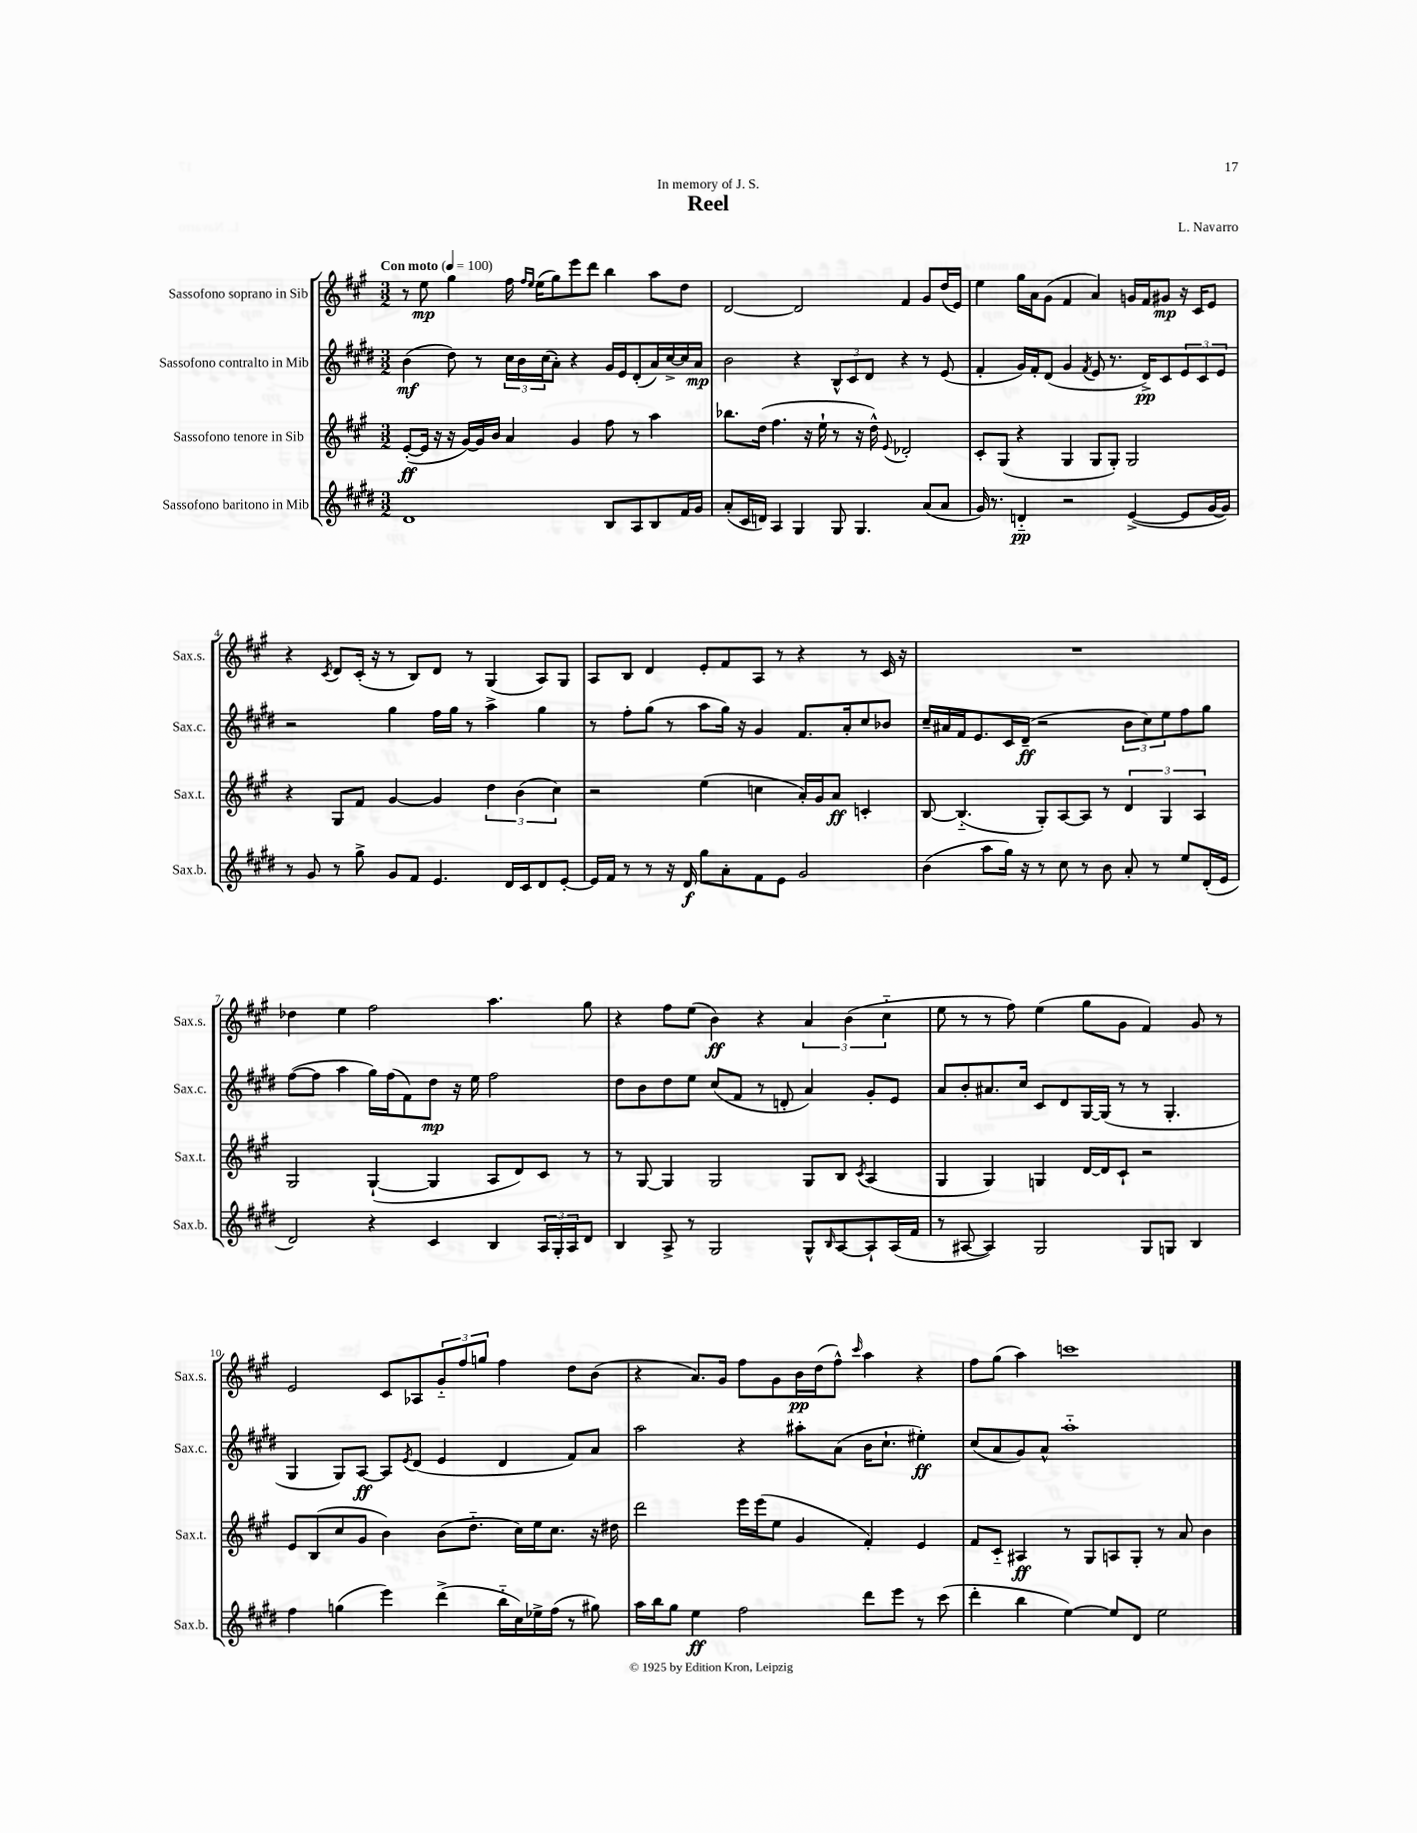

**kern	**kern	**kern	**kern
*staff4	*staff3	*staff2	*staff1
*clefG2	*clefG2	*clefG2	*clefG2
*k[f#c#g#d#]	*k[f#c#g#]	*k[f#c#g#d#]	*k[f#c#g#]
*M3/2	*M3/2	*M3/2	*M3/2
*MM100	*MM100	*MM100	*MM100
1d#	([8e'	(4b	8r
.	16e]	.	8ee
.	16r	.	.
.	16r	8dd#)	4gg#
.	[16g#)	.	.
.	16g#]	8r	.
.	16b	.	.
.	4a	24cc#	16ff#
.	.	24b	.
.	.	.	16qqff#
.	.	.	16qqee
.	.	.	(16ee
.	.	(24cc#	.
.	.	8a')	8gg#)
.	4g#	4r	8eee
.	.	.	8ddd
8B	8ff#	16g#	4bb
.	.	16e	.
8A	8r	(8d#'	.
8B	4aa	16a)	8aa
.	.	[16cc#^	.
16f#	.	16cc#]	8dd
16g#	.	16a	.
=	=	=	=
(8a'	8.bb-	2b	[2d
16c#	.	.	.
16d)	(16dd	.	.
4A	4.ff#	.	.
4G#	.	4r	2d]
.	16r	.	.
.	16ee`	.	.
8G#	8r	12B^^	.
.	.	12c#	.
4.G#	16r	.	.
.	.	12d#	.
.	16dd^^)	.	.
.	8qqe	.	.
.	2d-'	4r	4f#
(8a	.	8r	8g#
8a	.	(8e	(16dd
.	.	.	16e)
=	=	=	=
16g#)	8c#'	4f#'	4ee
8.r	.	.	.
.	(8G#	.	.
4d'~	4r	16g#)	16gg#
.	.	16f#'	16a
.	.	(8d#	(8g#
2r	4G#	4g#	4f#
.	.	8qf#	.
.	8G#	8e	4a)
.	8G#')	8.r	.
([4e^	2G#	.	16g
.	.	16d#^)	16f#
.	.	8c#	8g#
8e]	.	12e	16r
.	.	.	16c#
.	.	12c#	.
[16g#	.	.	8e
.	.	12e	.
16g#])	.	.	.
=	=	=	=
8r	4r	2r	4r
8g#	.	.	.
.	.	.	8qc#
8r	8G#	.	8d
8gg#^	8f#	.	(16c#'
.	.	.	16r
8g#	[4g#	4gg#	8r
8f#	.	.	8B)
4.e	4g#]	16ff#	8d
.	.	16gg#	.
.	.	8r	8r
.	6dd	4aa^	(4G#
16d#	.	.	.
.	(6b	.	.
16c#	.	.	.
8d#	.	4gg#	8A)
.	6cc#)	.	.
[8e'	.	.	8G#
=	=	=	=
16e]	2r	8r	8A
16f#	.	.	.
8r	.	8ff#'	8B
8r	.	(8gg#	4d
16r	.	8r	.
16d#	.	.	.
8gg#	(4ee	8aa	8e'
8a'	.	16gg#)	8f#
.	.	16r	.
8f#	4cc	4g#	8A
8e	.	.	8r
2g#	16a')	8.f#	4r
.	16g#	.	.
.	8a	.	.
.	.	16a'	.
.	4c'	8cc#	8r
.	.	8b-	16c#
.	.	.	16r
=	=	=	=
(4b	[8B	16cc#~	1.r
.	.	16a#	.
.	(4.B'~]	16f#	.
.	.	8.e	.
8aa	.	.	.
16gg#)	.	16c#	.
16r	.	(16d#~	.
8r	8G#')	2r	.
8cc#	[8A	.	.
8r	8A]	.	.
8b	8r	.	.
8a'	6d	12b	.
.	.	12cc#)	.
8r	.	.	.
.	6G#	12ee	.
8ee	.	8ff#	.
.	6A	.	.
(16d#'	.	8gg#	.
16e	.	.	.
=	=	=	=
2d#)	2G#	([8ff#	4dd-
.	.	8ff#]	.
.	.	4aa	4ee
4r	([4G#`	16gg#)	2ff#
.	.	(16ff#	.
.	.	8f#)	.
4c#	4G#]	8dd#	.
.	.	16r	.
.	.	16ee	.
4B	8A	2ff#	4.aa
.	8d)	.	.
24A	8c#	.	.
24G#'	.	.	.
24A	.	.	.
8d#	8r	.	8gg#
=	=	=	=
4B	8r	8dd#	4r
.	[8G#	8b	.
8A^	4G#]	8dd#	8ff#
8r	.	8ee	(8ee
2G#	2G#	(8cc#	4b)
.	.	8f#	.
.	.	8r	4r
.	.	8d'	.
8G#^^	8G#	4a)	6a
16qqB	.	.	.
[8A	8B	.	.
.	.	.	(6b
.	8qc#	.	.
8A`]	(4A	8g#'	.
.	.	.	6cc#'~
(16A	.	8e	.
16f#	.	.	.
=	=	=	=
8r	4G#	8a	8ee
[8A#	.	8b'	8r
4A#])	4G#)	8.a#	8r
.	.	.	8ff#)
.	.	16cc#	.
2G#	4G	8c#	(4ee
.	.	8d#	.
.	[16d	[16G#	8gg#
.	16d]	(16G#]	.
.	8c#`	8r	8g#
8G#	2r	8r	4f#)
8G	.	4.G#'	.
4B	.	.	8g#
.	.	.	8r
=	=	=	=
4ff#	8e	4G#	2e
.	(8B	.	.
(4gg	8cc#	8G#)	.
.	8g#	[8A	.
4eee)	4b)	8A]	8c#
.	.	8qe	.
.	.	(8d#	8A-
(4ddd#^	(8b	4e	12g#'~
.	.	.	12ff#
.	8.dd'~	.	.
.	.	.	12gg
16bb'~	.	4d#	4ff#
16cc#)	16cc#)	.	.
16ee-^	16ee	.	.
(16ff#	8.cc#	.	.
8r	.	8f#)	8dd
8gg#)	16r	8a	(8b
.	16dd#	.	.
=	=	=	=
16aa	2ddd	2aa	4r
16bb	.	.	.
8gg#	.	.	.
4ee	.	.	8.a)
.	.	.	16g#
2ff#	16eee	4r	8ff#
.	(16eee	.	.
.	8ee	.	8g#
.	4g#	8aa#'	16b
.	.	.	(16dd
.	.	(8a	8ff#^^)
.	.	.	16qqccc#
8ddd#	4f#')	16b	4aa
.	.	8.cc#`	.
8eee	.	.	.
8r	4e	4ee#')	4r
(8ccc#	.	.	.
=	=	=	=
4ddd#'	8f#	(8cc#	8ff#
.	8c#'~	8a	(8gg#
4bb	4A#	8g#)	4aa)
.	.	8a^^	.
[4ee)	8r	1aa'~	1ccc
.	8G#	.	.
8ee]	8A	.	.
8d#	8G#'	.	.
2ee	8r	.	.
.	8a	.	.
.	4b	.	.
==	==	==	==
*-	*-	*-	*-
